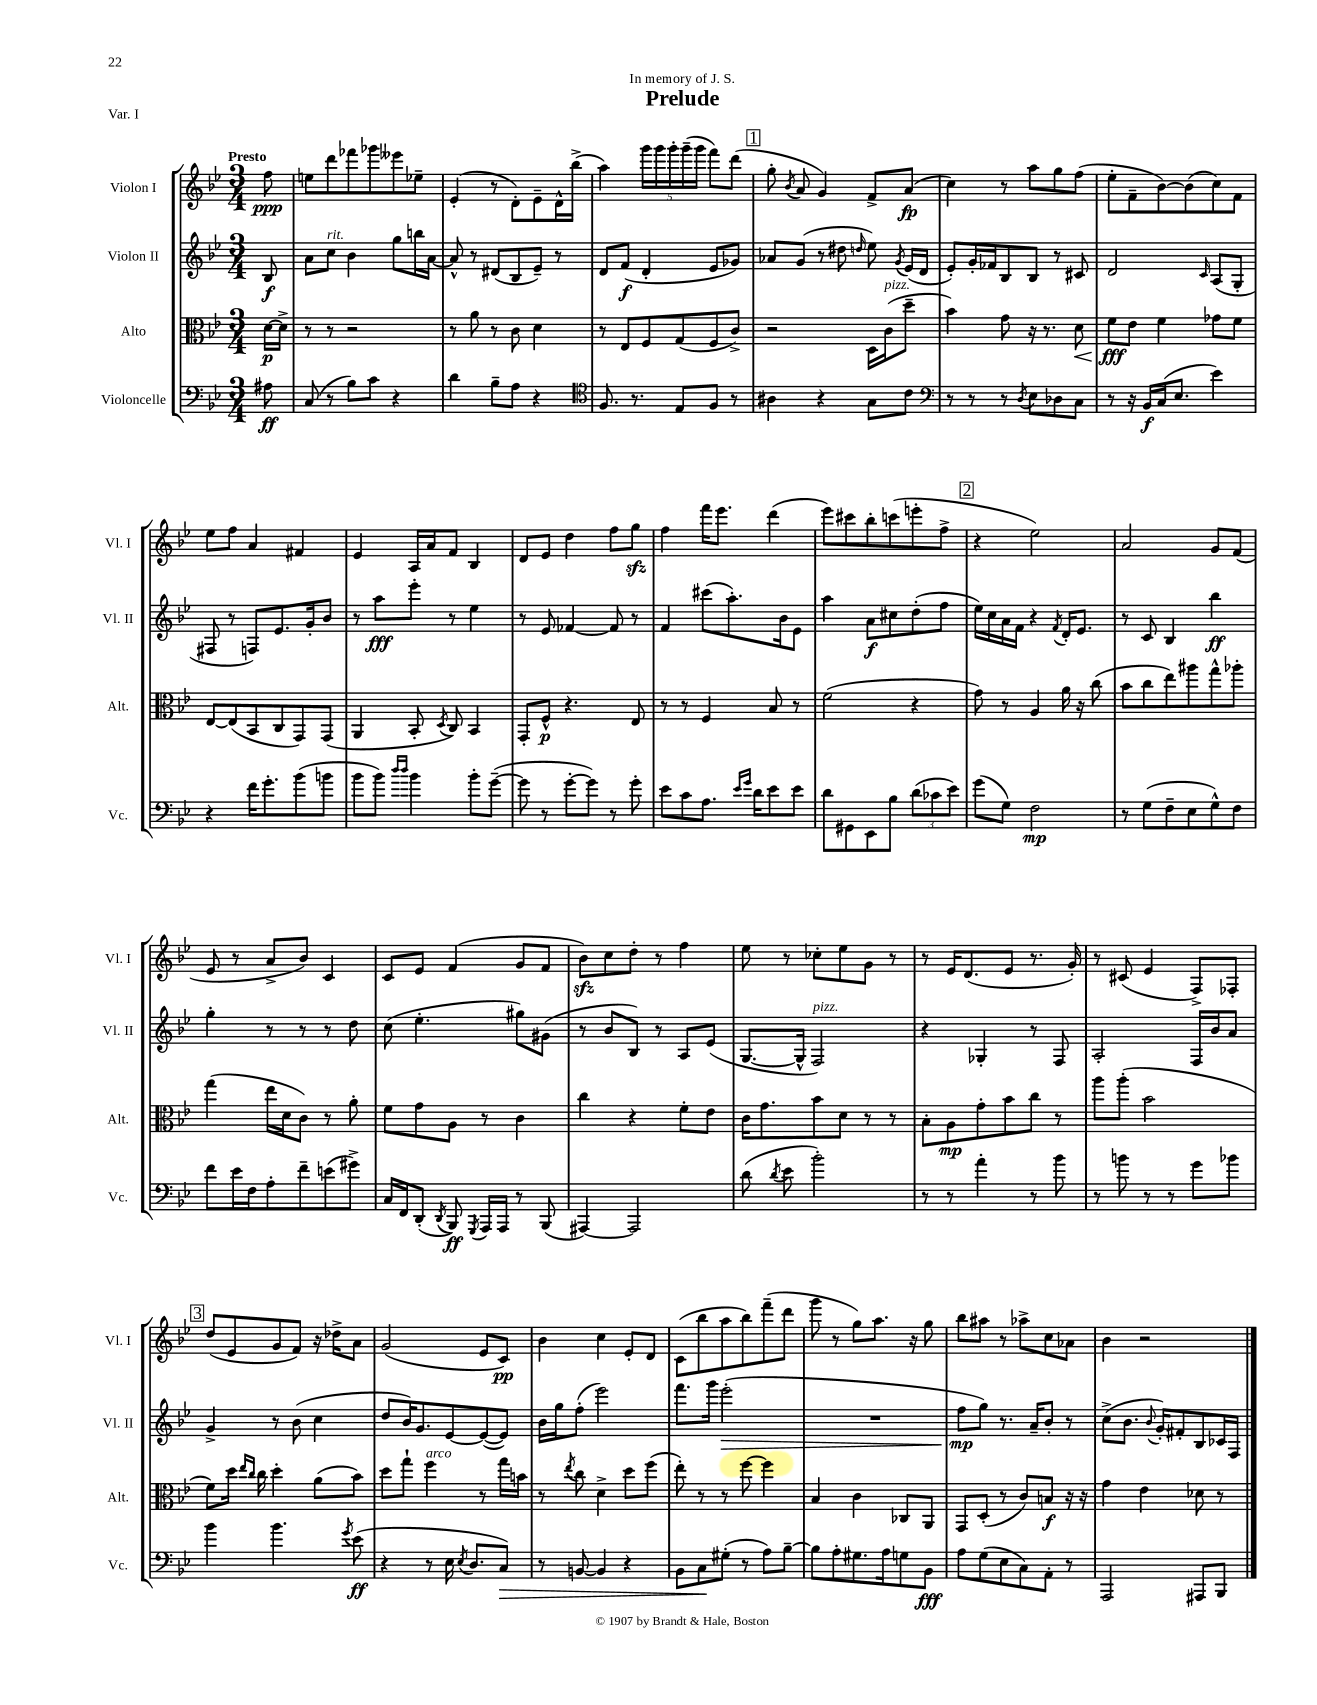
\header { title = "Prelude" dedication = "In memory of J. S." piece = "Var. I" }
<<
\new StaffGroup <<
\new Staff = "s0" \with { instrumentName = "Violon I" shortInstrumentName = "Vl. I" } {
    \clef treble \key bes \major \numericTimeSignature \time 3/4 \partial 8 \tempo "Presto"
    \autoBeamOff f''8\ppp |
    e''8[ d'''8 fes'''8 ges'''8 eeses'''8 ees''8]-- |
    ees'4-.( r8 d'8[-.) ees'8-- d'16-^ bes''16]->( |
    a''4) \tuplet 5/4 { g'''16[ g'''16 g'''16-. g'''16--( g'''16] } f'''8[) d'''8]( |
    \mark \markup { \box "1" } g''8-. \acciaccatura { bes'8 } a'8 g'4) f'8[-> a'8]\fp( |
    c''4) r8 a''8[ g''8 f''8]( |
    ees''8[-. f'8-- bes'8~) bes'8( c''8) f'8] |
    ees''8[ f''8] a'4 fis'4 |
    ees'4 a16[ a'16 f'8] bes4 |
    d'8[ ees'8] d''4 f''8[ g''8]\sfz |
    f''4 f'''16[ ees'''8.] d'''4( |
    ees'''8[) cis'''8 bes''8-. c'''8( e'''8-. f''8]-> |
    \mark \markup { \box "2" } r4 ees''2) |
    a'2 g'8[ f'8]( |
    ees'8 r8 a'8[-> bes'8]) c'4 |
    c'8[ ees'8] f'4( g'8[ f'8] |
    bes'8[\sfz) c''8 d''8]-. r8 f''4 |
    ees''8 r8 ces''8[-. ees''8 g'8] r8 |
    r8 ees'16[ d'8.( ees'8] r8. g'16-.) |
    r8 cis'8( ees'4 f8[->) fes8]-. |
    \mark \markup { \box "3" } d''8[( ees'8 g'8 f'8]) r16 des''16[-> a'8] |
    g'2( ees'8[ c'8]\pp) |
    bes'4 c''4 ees'8[-. d'8] |
    c'8[( bes''8 a''8 bes''8) f'''8--( d'''8] |
    g'''8 r8 g''8[) a''8.] r16 g''8 |
    bes''8[ ais''8] r8 aes''8[-> c''8 aes'8] |
    bes'4 r2 \bar "|." |
}
\new Staff = "s1" \with { instrumentName = "Violon II" shortInstrumentName = "Vl. II" } {
    \clef treble \key bes \major \numericTimeSignature \time 3/4 \partial 8
    \autoBeamOff bes8\f |
    a'8[ c''8]^\markup { \italic "rit." } bes'4 g''8[ b''16 a'16]~ |
    a'8-^ r8 dis'8[( bes8 ees'8]--) r8 |
    d'8[ f'8]\f( d'4-. ees'8[ ges'8]) |
    \mark \markup { \box "1" } aes'8[ g'8]( r8 dis''8 \grace { d''16 } ees''8) \acciaccatura { g'8 } ees'16[( d'16] |
    ees'8[-.) g'16-. fes'16 bes8 bes8] r8 cis'8 |
    d'2 \grace { c'16 } a8[( g8]-. |
    fis8 r8 f8[) ees'8. g'16-. bes'8] |
    r8 a''8[\fff ees'''8]-. r8 ees''4 |
    r8 ees'8 fes'4~ fes'8 r8 |
    f'4 cis'''8[( a''8.-.) bes'16 ees'8] |
    a''4 a'8[\f cis''8 d''8-.( f''8] |
    \mark \markup { \box "2" } ees''16[) c''16 a'16 f'16] r4 \acciaccatura { f'8 } d'16[-. ees'8.] |
    r8 c'8 bes4 bes''4\ff |
    g''4-. r8 r8 r8 d''8 |
    c''8( ees''4.-. gis''8[) gis'8]( |
    r8 bes'8[ bes8]) r8 a8[ ees'8]( |
    g8.[~ g16]-^ f2^\markup { \italic "pizz." }) |
    r4 ges4-. r8 f8 |
    a2-. f16[ bes'16 a'8] |
    \mark \markup { \box "3" } g'4-> r8 bes'8( c''4 |
    d''8[ bes'16) g'8. ees'8~ ees'8~( ees'8]) |
    bes'16[ g''16 f''8]-.( ees'''2) |
    f'''8.[ g'''16] ees'''2-.\>( |
    R2. |
    f''8[\mp\! g''8]) r8. a'16[-- bes'8]-. r8 |
    c''8[->( bes'8.] \appoggiatura { bes'8 } g'16[-.) fis'8-. bes8 ces'16 f16] \bar "|." |
}
\new Staff = "s2" \with { instrumentName = "Alto" shortInstrumentName = "Alt." } {
    \clef alto \key bes \major \numericTimeSignature \time 3/4 \partial 8
    \autoBeamOff d'16[~\p d'16]-> |
    r8 r8 r2 |
    r8 a'8 r8 c'8 d'4 |
    r8 ees8[ f8 g8( f8 c'8]->) |
    \mark \markup { \box "1" } r2 d16[ c'16^\markup { \italic "pizz." }( d''8]-- |
    bes'4) g'8 r16 r8. d'8\< |
    f'8[\fff\! ees'8] f'4 ges'8[ f'8] |
    ees8[~ ees8( bes,8 c8 g,8) g,8]( |
    a,4 bes,8-. \acciaccatura { d8 } c8) bes,4 |
    g,8[-. f8]-^\p r4. ees8 |
    r8 r8 f4 bes8 r8 |
    f'2( r4 |
    \mark \markup { \box "2" } g'8) r8 a4 a'16 r16 c''8( |
    bes'8[ c''8 ees''8) ais''8 g''8-^ aes''8]-. |
    g''4( ees''16[ d'16 c'8]) r8 a'8-. |
    f'8[ g'8 a8] r8 c'4 |
    c''4 r4 f'8[-. ees'8] |
    c'16[ g'8. bes'8 d'8] r8 r8 |
    bes8[-. a8\mp g'8-. bes'8 c''8] r8 |
    a''8[ a''8]-.( bes'2 |
    \mark \markup { \box "3" } f'8[) d''16] \grace { ees''16[ c''16] } c''16 d''4-. a'8[( bes'8]) |
    d''8[ g''8]-! f''4^\markup { \italic "arco" } r8 g''16[ b'16] |
    r8 \acciaccatura { ees''8 } c''8 d'4-> d''8[ f''8]( |
    ees''8-.) r8 r8 f''8~ f''4 |
    bes4 c'4 ces8[ a,8] |
    g,8[ d8]-.( r8 c'8[) b8]\f r16 r16 |
    g'4 ees'4 des'8 r8 \bar "|." |
}
\new Staff = "s3" \with { instrumentName = "Violoncelle" shortInstrumentName = "Vc." } {
    \clef bass \key bes \major \numericTimeSignature \time 3/4 \partial 8
    \autoBeamOff ais8\ff |
    c8( r8 bes8[) c'8] r4 |
    d'4 bes8[-- a8] r4 |
    \clef tenor f8. r8. ees8[ f8] r8 |
    \mark \markup { \box "1" } ais4 r4 g8[ c'8] |
    \clef bass r8 r8 r8 \acciaccatura { d8 } ees8[ des8 c8] |
    r8 r16 bes,16[\f c16( ees8.] ees'4) |
    r4 f'16[ g'8.-. bes'8( b'8] |
    bes'8[ bes'8]) \grace { d''16[ d''16] } bes'4 bes'8[-. g'8]~--( |
    g'8 r8 g'8[~-. g'8]) r8 g'8-. |
    ees'8[ c'8 a8.] \grace { ees'16[ g'16] } d'16[ ees'8 ees'8] |
    d'8[ gis,8 ees,8 bes8] \tuplet 3/2 { d'8[( ces'8 ees'8]) } |
    \mark \markup { \box "2" } g'8[( g8]) f2\mp |
    r8 g8[( f8-- ees8 g8-^) f8] |
    f'8[ ees'16 f16 a8-. f'8-- e'8( gis'8]->) |
    c16[ f,16 d,8]-.( \acciaccatura { d,8 } bes,,8\ff) \acciaccatura { g,,8 } a,,16[ a,,16] r8 bes,,8( |
    ais,,4~) ais,,2 |
    d'8( \acciaccatura { d'8 } ees'8 bes'2-.) |
    r8 r8 a'4-. r8 bes'8 |
    r8 b'8 r8 r8 g'8[ bes'8] |
    \mark \markup { \box "3" } bes'4 bes'4. \acciaccatura { g'8 } ees'8\ff( |
    r4 r8 ees16 \acciaccatura { ees8 } d8.[ c8]\>) |
    r8 b,8~ b,4 r4 |
    bes,8[ c8\! gis8]-.( r8 a8[) bes8]~-- |
    bes8[ a8-. gis8. a16 g8 bes,8]\fff |
    a8[ g8( ees8 c8) a,8]-. r8 |
    a,,2 ais,,8[ bes,,8] \bar "|." |
}
>>
>>
\layout { \context { \Score \remove "Bar_number_engraver" } }
